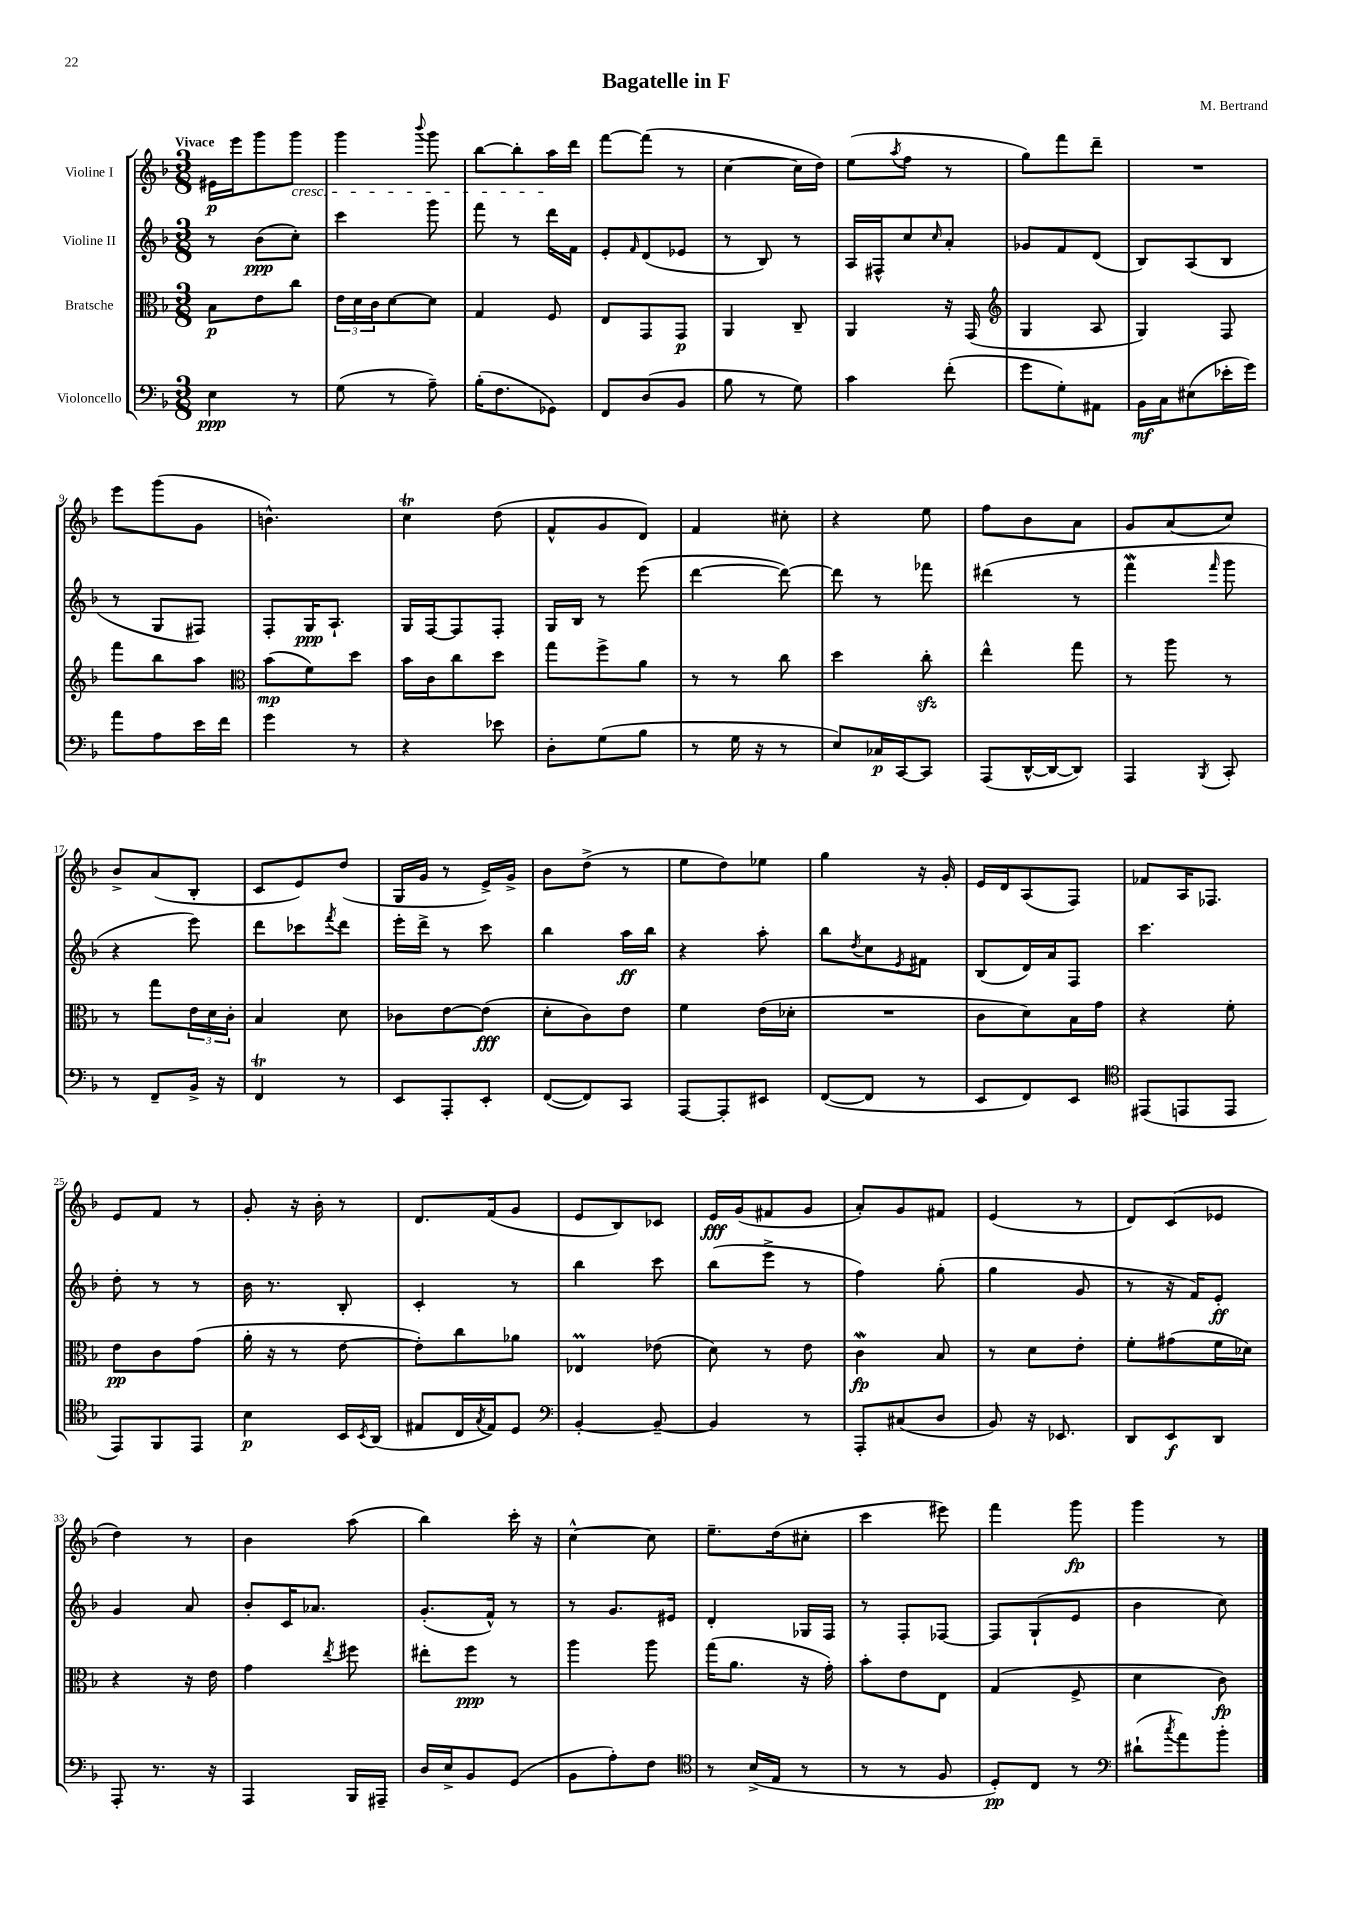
\header { title = "Bagatelle in F" composer = "M. Bertrand" }
<<
\new StaffGroup <<
\new Staff = "s0" \with { instrumentName = "Violine I" } {
    \clef treble \key f \major \numericTimeSignature \time 3/8 \tempo "Vivace"
    eis'16\p e'''16 g'''8 g'''8\cresc |
    g'''4 \appoggiatura { bes'''8 } g'''8 |
    bes''8~ bes''8-. a''16\! d'''16 |
    f'''8~ f'''8( r8 |
    c''4~ c''16 d''16) |
    e''8( \acciaccatura { a''8 } f''8 r8 |
    g''8) f'''8 d'''8-- |
    R4. |
    e'''8 g'''8( g'8 |
    b'4.-^) |
    c''4\trill d''8( |
    f'8-^ g'8 d'8) |
    f'4 cis''8-. |
    r4 e''8 |
    f''8 bes'8 a'8 |
    g'8 a'8( c''8) |
    bes'8-> a'8( bes8-. |
    c'8 e'8) d''8( |
    g16 g'16 r8 e'16->) g'16-> |
    bes'8 d''8->( r8 |
    e''8 d''8) ees''8 |
    g''4 r16 g'16-. |
    e'16 d'16 a8( f8) |
    fes'8 a16 fes8. |
    e'8 f'8 r8 |
    g'8-. r16 bes'16-. r8 |
    d'8. f'16( g'8 |
    e'8 bes8) ces'8 |
    e'16\fff g'16( fis'8 g'8 |
    a'8-.) g'8 fis'8 |
    e'4( r8 |
    d'8) c'8( ees'8 |
    d''4) r8 |
    bes'4 a''8( |
    bes''4) c'''16-. r16 |
    c''4~-^ c''8 |
    e''8.-- d''16( cis''8-. |
    c'''4 eis'''8) |
    f'''4 g'''8\fp |
    g'''4 r8 \bar "|." |
}
\new Staff = "s1" \with { instrumentName = "Violine II" } {
    \clef treble \key f \major \numericTimeSignature \time 3/8
    r8 bes'8\ppp( c''8-.) |
    c'''4 g'''8 |
    f'''8 r8 d'''16 f'16 |
    e'8-. \grace { f'16 } d'8( ees'8 |
    r8 bes8) r8 |
    a16 fis16-^ c''8 \grace { c''16 } a'8-. |
    ges'8 f'8 d'8( |
    bes8) a8( bes8 |
    r8 g8 fis8) |
    f8-. g16\ppp a8.-! |
    g16 f16~ f8 f8-. |
    g16 bes16 r8 e'''8( |
    d'''4~ d'''8~) |
    d'''8 r8 fes'''8 |
    dis'''4( r8 |
    f'''4\mordent \grace { f'''16 } g'''8 |
    r4 e'''8) |
    d'''8 ces'''8 \acciaccatura { f'''8 } d'''8 |
    e'''16-. d'''16-> r8 c'''8 |
    bes''4 a''16\ff bes''16 |
    r4 a''8-. |
    bes''8 \acciaccatura { d''8 } c''8 \acciaccatura { e'8 } fis'8 |
    bes8( d'16) a'16 f8 |
    c'''4. |
    d''8-. r8 r8 |
    bes'16 r8. bes8-. |
    c'4-. r8 |
    bes''4 c'''8 |
    bes''8( e'''8-> r8 |
    f''4) g''8-.( |
    g''4 g'8 |
    r8 r16 f'16) e'8-.\ff |
    g'4 a'8 |
    bes'8-. c'16 aes'8. |
    g'8.-.( f'16-^) r8 |
    r8 g'8. eis'16 |
    d'4-. ges16 f16 |
    r8 f8-. fes8~ |
    fes8 g8-!( e'8 |
    bes'4 c''8) \bar "|." |
}
\new Staff = "s2" \with { instrumentName = "Bratsche" } {
    \clef alto \key f \major \numericTimeSignature \time 3/8
    bes8\p e'8 c''8 |
    \tuplet 3/2 { e'16 d'16 c'16 } d'8~ d'8 |
    g4 f8 |
    e8 g,8 g,8\p |
    a,4 c8-- |
    a,4 r16 g,16( |
    \clef treble g4 a8 |
    g4) f8 |
    f'''8 bes''8 a''8 |
    \clef alto bes'8\mp( f'8) d''8 |
    bes'16 c'16 c''8 d''8 |
    g''8 f''8-> a'8 |
    r8 r8 c''8 |
    d''4 c''8-.\sfz |
    e''4-^ g''8 |
    r8 a''8 r8 |
    r8 g''8 \tuplet 3/2 { e'16 d'16 c'16-. } |
    bes4 d'8 |
    ces'8 e'8~ e'8\fff( |
    d'8-. c'8) e'8 |
    f'4 e'16( des'16-. |
    R4. |
    c'8 d'8) bes16 g'16 |
    r4 f'8-. |
    e'8\pp c'8 g'8( |
    a'16-. r16 r8 e'8~ |
    e'8-.) c''8 aes'8 |
    ees4\prall ees'8( |
    d'8) r8 e'8 |
    c'4\mordent\fp bes8 |
    r8 d'8 e'8-. |
    f'8-. gis'8( f'16 des'16) |
    r4 r16 e'16 |
    g'4 \acciaccatura { e''8 } fis''8 |
    eis''8-. f''8\ppp r8 |
    a''4 a''8 |
    g''16( a'8. r16 g'16-.) |
    bes'8-. e'8 e8 |
    g4( f8-> |
    d'4 c'8\fp) \bar "|." |
}
\new Staff = "s3" \with { instrumentName = "Violoncello" } {
    \clef bass \key f \major \numericTimeSignature \time 3/8
    e4\ppp r8 |
    g8( r8 a8--) |
    bes16-.( f8. ges,8) |
    f,8 d8( bes,8 |
    bes8 r8 g8) |
    c'4 f'8-.( |
    g'8 g8-.) ais,8 |
    bes,16\mf c16 eis8( ees'16-. g'16) |
    a'8 a8 e'16 f'16 |
    g'4 r8 |
    r4 ees'8 |
    d8-. g8( bes8 |
    r8 g16 r16 r8 |
    e8) ces16\p c,16~ c,8 |
    a,,8( d,16~-^ d,16~ d,8) |
    a,,4 \acciaccatura { bes,,8 } c,8-. |
    r8 f,8-- bes,16-> r16 |
    f,4\trill r8 |
    e,8 a,,8-. e,8-. |
    f,8~( f,8) c,8 |
    a,,8~ a,,8-. eis,8 |
    f,8~( f,8 r8 |
    e,8 f,8) e,8 |
    \clef tenor eis,8( e,8 e,8 |
    e,8) f,8 e,8 |
    bes4\p bes,16 \acciaccatura { bes,8 } a,16( |
    eis8 c16 \acciaccatura { g8 } eis16) d8 |
    \clef bass bes,4~-. bes,8~-- |
    bes,4 r8 |
    a,,8-. cis8( d8 |
    bes,8) r16 ees,8. |
    d,8 e,8\f d,8 |
    a,,8-. r8. r16 |
    a,,4 bes,,16 ais,,16-- |
    d16 e16-> bes,8 g,8( |
    bes,8 a8-.) f8 |
    \clef tenor r8 bes16->( e16 r8 |
    r8 r8 f8 |
    d8-.\pp) c8 r8 |
    \clef bass dis'8-!( \acciaccatura { c''8 } a'8) bes'8-. \bar "|." |
}
>>
>>
